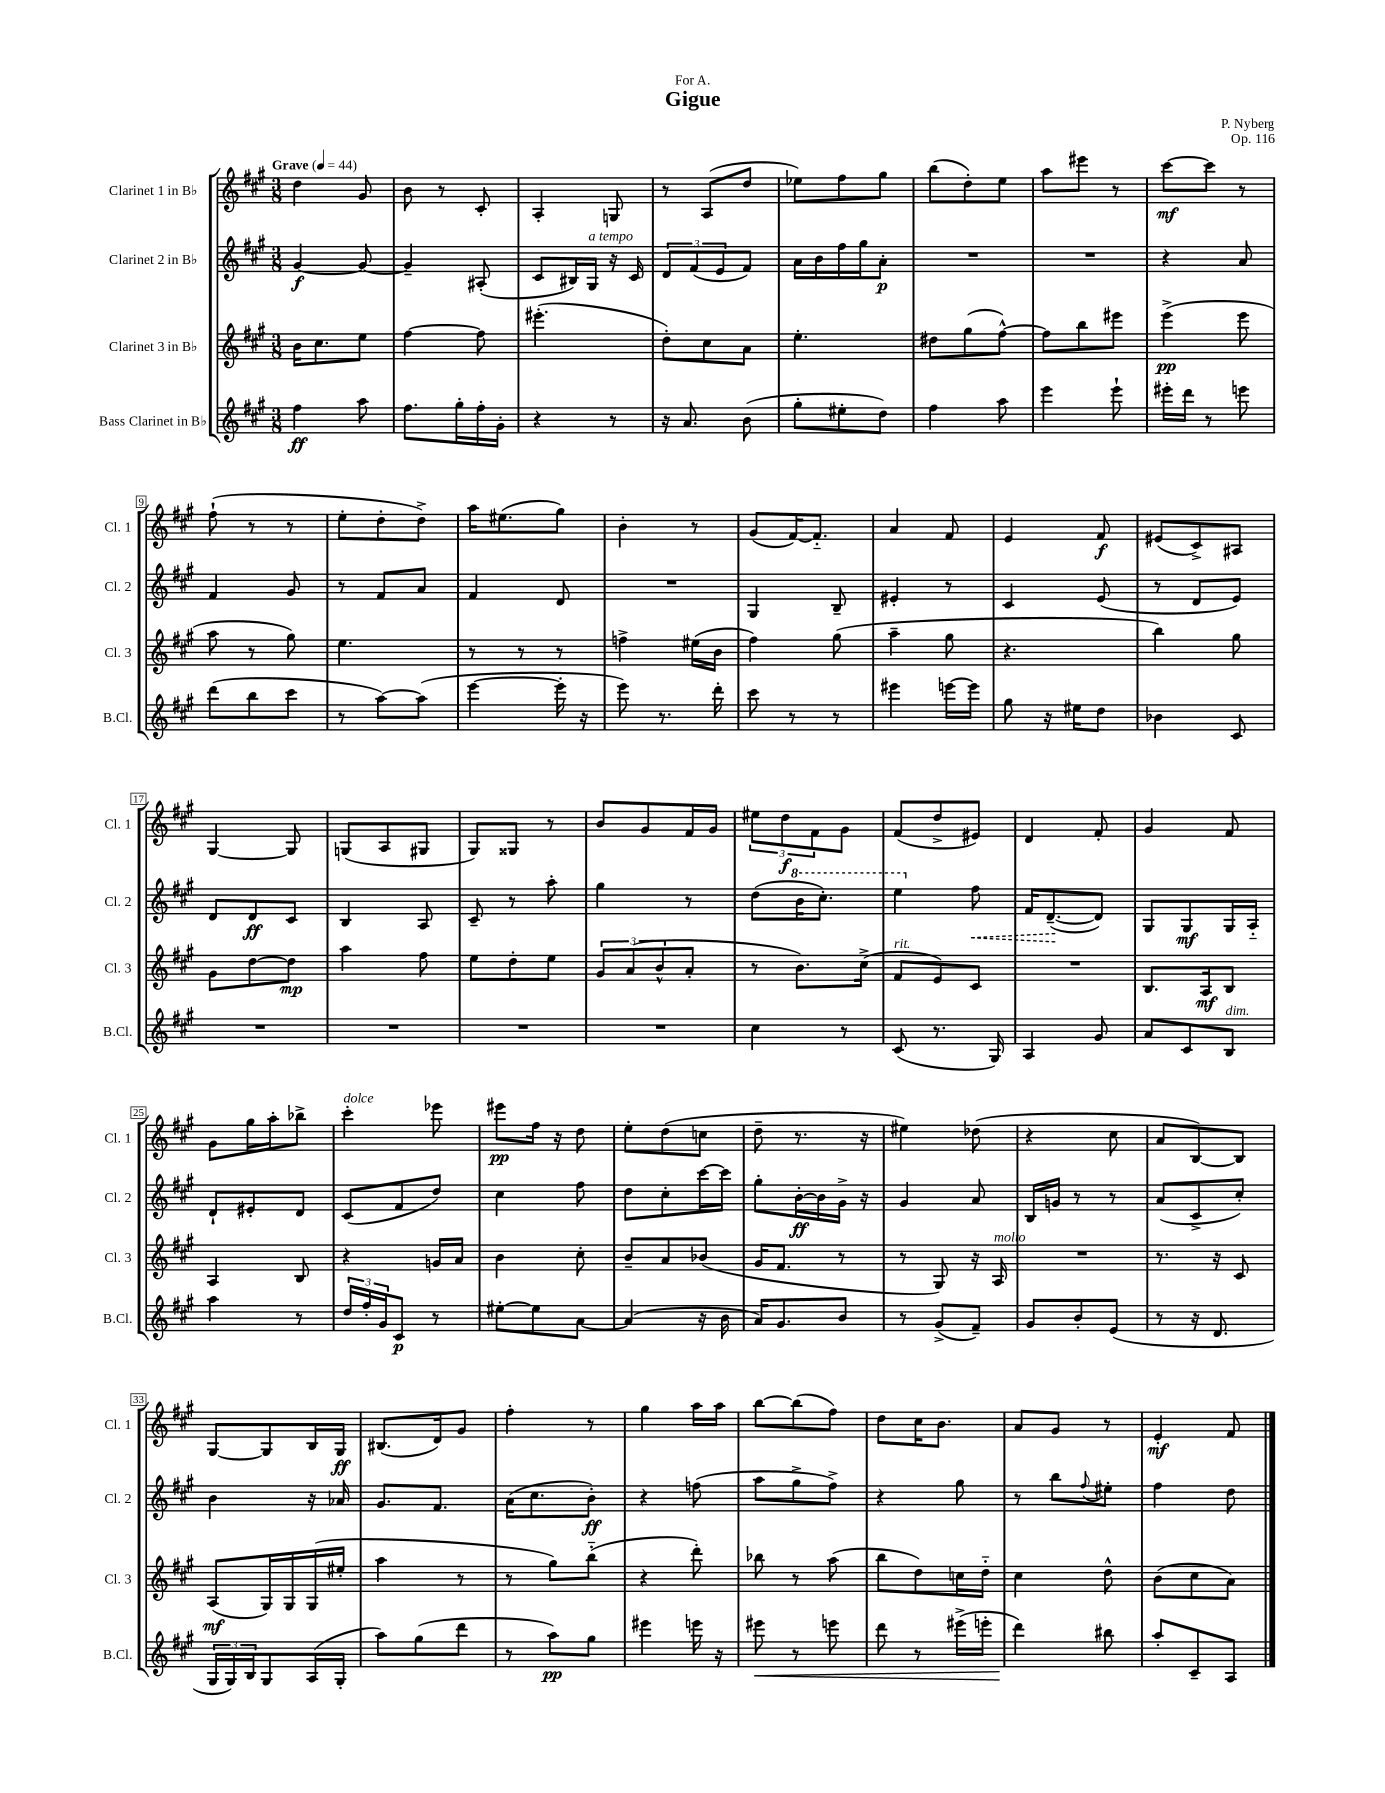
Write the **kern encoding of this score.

**kern	**kern	**kern	**kern
*staff4	*staff3	*staff2	*staff1
*clefG2	*clefG2	*clefG2	*clefG2
*k[f#c#g#]	*k[f#c#g#]	*k[f#c#g#]	*k[f#c#g#]
*M3/8	*M3/8	*M3/8	*M3/8
*MM44	*MM44	*MM44	*MM44
4ff#\	16b\LK	[4g#/	4dd\
.	8.cc#\	.	.
8aa\	8ee\J	8g#/_	8g#/
=	=	=	=
8.ff#\L	[4ff#\	4g#~/]	8b\
.	.	.	8r
16gg#'\L	.	.	.
16ff#'\	8ff#\]	(8A#'/	8c#'/
16g#'\JJ	.	.	.
=	=	=	=
4r	(4.eee#'\	8c#/L	4A'/
.	.	16B#/L)	.
.	.	16G#/JJ	.
8r	.	16r	8G/
.	.	16c#/	.
=	=	=	=
16r	8dd'\L)	12d/L	8r
8.a/	.	.	.
.	.	(12f#/	.
.	8cc#\	.	(8A/L
.	.	12e/	.
(8b\	8a\J	8f#/J)	8dd/J
=	=	=	=
8gg#'\L	4.ee'\	16a\LL	8ee-\L)
.	.	16b\	.
8ee#'\	.	16ff#\	8ff#\
.	.	16gg#\J	.
8dd\J)	.	8a'\J	8gg#\J
=	=	=	=
4ff#\	8dd#\L	4.r	(8bb\L
.	(8gg#\	.	8dd'\)
8aa\	[8ff#^^\J)	.	8ee\J
=	=	=	=
4eee\	8ff#\]L	4.r	8aa\L
.	8bb\	.	8eee#\J
8eee`\	8eee#\J	.	8r
=	=	=	=
16eee#'\LL	(4eee^\	4r	[8ccc#\L
16ddd\JJ	.	.	.
8r	.	.	8ccc#\]J
8eee\	8eee\	8a/	8r
=	=	=	=
(8ddd\L	8aa\	4f#/	(8ff#`\
8bb\	8r	.	8r
8ccc#\J	8gg#\)	8g#/	8r
=	=	=	=
8r	4.ee\	8r	8ee'\L
[8aa\L)	.	8f#/L	8dd'\
(8aa\]J	.	8a/J	8dd^\J)
=	=	=	=
[4eee\	8r	4f#/	16aa\LK
.	.	.	(8.ee#\
.	8r	.	.
16eee'\]	8r	8d/	8gg#\J)
16r	.	.	.
=	=	=	=
8eee\)	4ff^\	4.r	4b'\
8.r	.	.	.
.	(16ee#\LL	.	8r
16ddd'\	16b\JJ	.	.
=	=	=	=
8ccc#\	4ff#\)	4G#/	(8g#/L
8r	.	.	[16f#/K)
.	.	.	8.f#'~/]J
8r	(8gg#\	8B~/	.
=	=	=	=
4eee#\	4aa~\	4e#'/	4a/
[16eee\LL	8gg#\	8r	8f#/
16eee\]JJ	.	.	.
=	=	=	=
8gg#\	4.r	4c#/	4e/
16r	.	.	.
16ee#\LK	.	.	.
8dd\J	.	(8e/	8f#/
=	=	=	=
4b-\	4bb\)	8r	(8e#/L
.	.	8d/L	8c#^/)
8c#/	8gg#\	8e/J)	8A#/J
=	=	=	=
4.r	8g#\L	8d/L	[4G#/
.	[8dd\	8d/	.
.	8dd\]J	8c#/J	8G#/]
=	=	=	=
4.r	4aa\	4B/	(8G/L
.	.	.	8A/
.	8ff#\	8A/	8G#/J
=	=	=	=
4.r	8ee\L	8c#~/	8G#/L)
.	8dd'\	8r	8G##/J
.	8ee\J	8aa'\	8r
=	=	=	=
4.r	12g#/L	4gg#\	8b/L
.	(12a/	.	.
.	.	.	8g#/
.	12b^^/	.	.
.	8a'/J	8r	16f#/L
.	.	.	16g#/JJ
=	=	=	=
4cc#\	8r	(8dd\L	12ee#\L
.	.	.	12dd\
.	8.b\L)	16bb\K	.
.	.	.	12f#\
.	.	8.ccc#'\J)	.
8r	.	.	8g#\J
.	(16cc#^\Jk	.	.
=	=	=	=
(8c#/	8f#/L	4eee\	(8f#/L
8.r	8e/)	.	8dd^/
.	8c#/J	8ff#\	8e#/J)
16G#/)	.	.	.
=	=	=	=
4A/	4.r	16f#/LK	4d/
.	.	([8.d~/	.
8g#/	.	8d/]J)	8f#'/
=	=	=	=
8a/L	8.B/L	8G#/L	4g#/
8c#/	.	8G#/	.
.	16A/k	.	.
8B/J	8B/J	16G#/L	8f#/
.	.	16A'~/JJ	.
=	=	=	=
4aa\	4A/	8d`/L	8g#\L
.	.	8e#'/	16gg#\L
.	.	.	16aa'\J
8r	8B/	8d/J	8bb-^\J
=	=	=	=
24dd/LL	4r	(8c#/L	4ccc#'\
24ff#'/	.	.	.
24g#/J	.	.	.
8c#/J	.	8f#/	.
8r	16g/LL	8dd/J)	8eee-\
.	16a/JJ	.	.
=	=	=	=
[8ee#'\L	4b\	4cc#\	8eee#\L
8ee#\]	.	.	16ff#\Jk
.	.	.	16r
[8a\J	8cc#'\	8ff#\	8dd\
=	=	=	=
(4a/]	8b~/L	8dd\L	8ee'\L
.	8a/	8cc#'\	(8dd\
16r	(8b-/J	[16ccc#\L	8cc\J
16b\	.	16ccc#\]JJ	.
=	=	=	=
16a/LK)	16g#/LK	8gg#'\L	8dd~\
8.g#/	8.f#/J	.	.
.	.	[16b'\L	8.r
.	.	16b\]	.
8b/J	8r	16g#^\JJ	.
.	.	16r	16r
=	=	=	=
8r	8r	4g#/	4ee#\)
(8g#^/L	8G#/)	.	.
8f#~/J)	16r	8a/	(8dd-\
.	16A/	.	.
=	=	=	=
8g#/L	4.r	16B/LL	4r
.	.	16g/JJ	.
8b'/	.	8r	.
(8e/J	.	8r	8cc#\
=	=	=	=
8r	8.r	(8a/L	8a/L
16r	.	8c#^/	[8B/)
8.d/	16r	.	.
.	8c#/	8cc#'/J)	8B/]J
=	=	=	=
24G#/LL	(8A/L	4b\	[8G#/L
24G#/)	.	.	.
24B/J	.	.	.
8G#/	16G#/L)	.	8G#/]
.	16G#/	.	.
(16A/L	(16G#/	16r	16B/L
16G#'/JJ	16ee#'/JJ	16a-/	16G#/JJ
=	=	=	=
8aa\L)	4aa\	8.g#/L	(8.B#/L
(8gg#\	.	.	.
.	.	8.f#/J	16d/k)
8ddd\J	8r	.	8g#/J
=	=	=	=
8r	8r	(16a\LK	4ff#'\
.	.	8.cc#\	.
8aa\L)	8gg#\L)	.	.
8gg#\J	(8bb'~\J	8b'\J)	8r
=	=	=	=
4eee#\	4r	4r	4gg#\
16eee\	8ddd'\)	(8ff\	16aa\LL
16r	.	.	16aa\JJ
=	=	=	=
8eee#\	8bb-\	8aa\L	[8bb\L
8r	8r	8gg#^\	(8bb\]
8eee\	(8aa\	8ff#^\J)	8ff#\J)
=	=	=	=
8ddd\	8bb\L	4r	8dd\L
8r	8dd\)	.	16cc#\K
.	.	.	8.b\J
(16eee#^\LL	16cc\L	8gg#\	.
16eee'\JJ	16dd'~\JJ	.	.
=	=	=	=
4ddd\)	4cc#\	8r	8a/L
.	.	8bb\L	8g#/J
.	.	8qqff#/	.
8bb#\	8dd^^\	8ee#'\J	8r
=	=	=	=
8aa'/L	(8b\L	4ff#\	4e'/
8c#~/	8cc#\	.	.
8A/J	8a\J)	8dd\	8f#/
==	==	==	==
*-	*-	*-	*-
